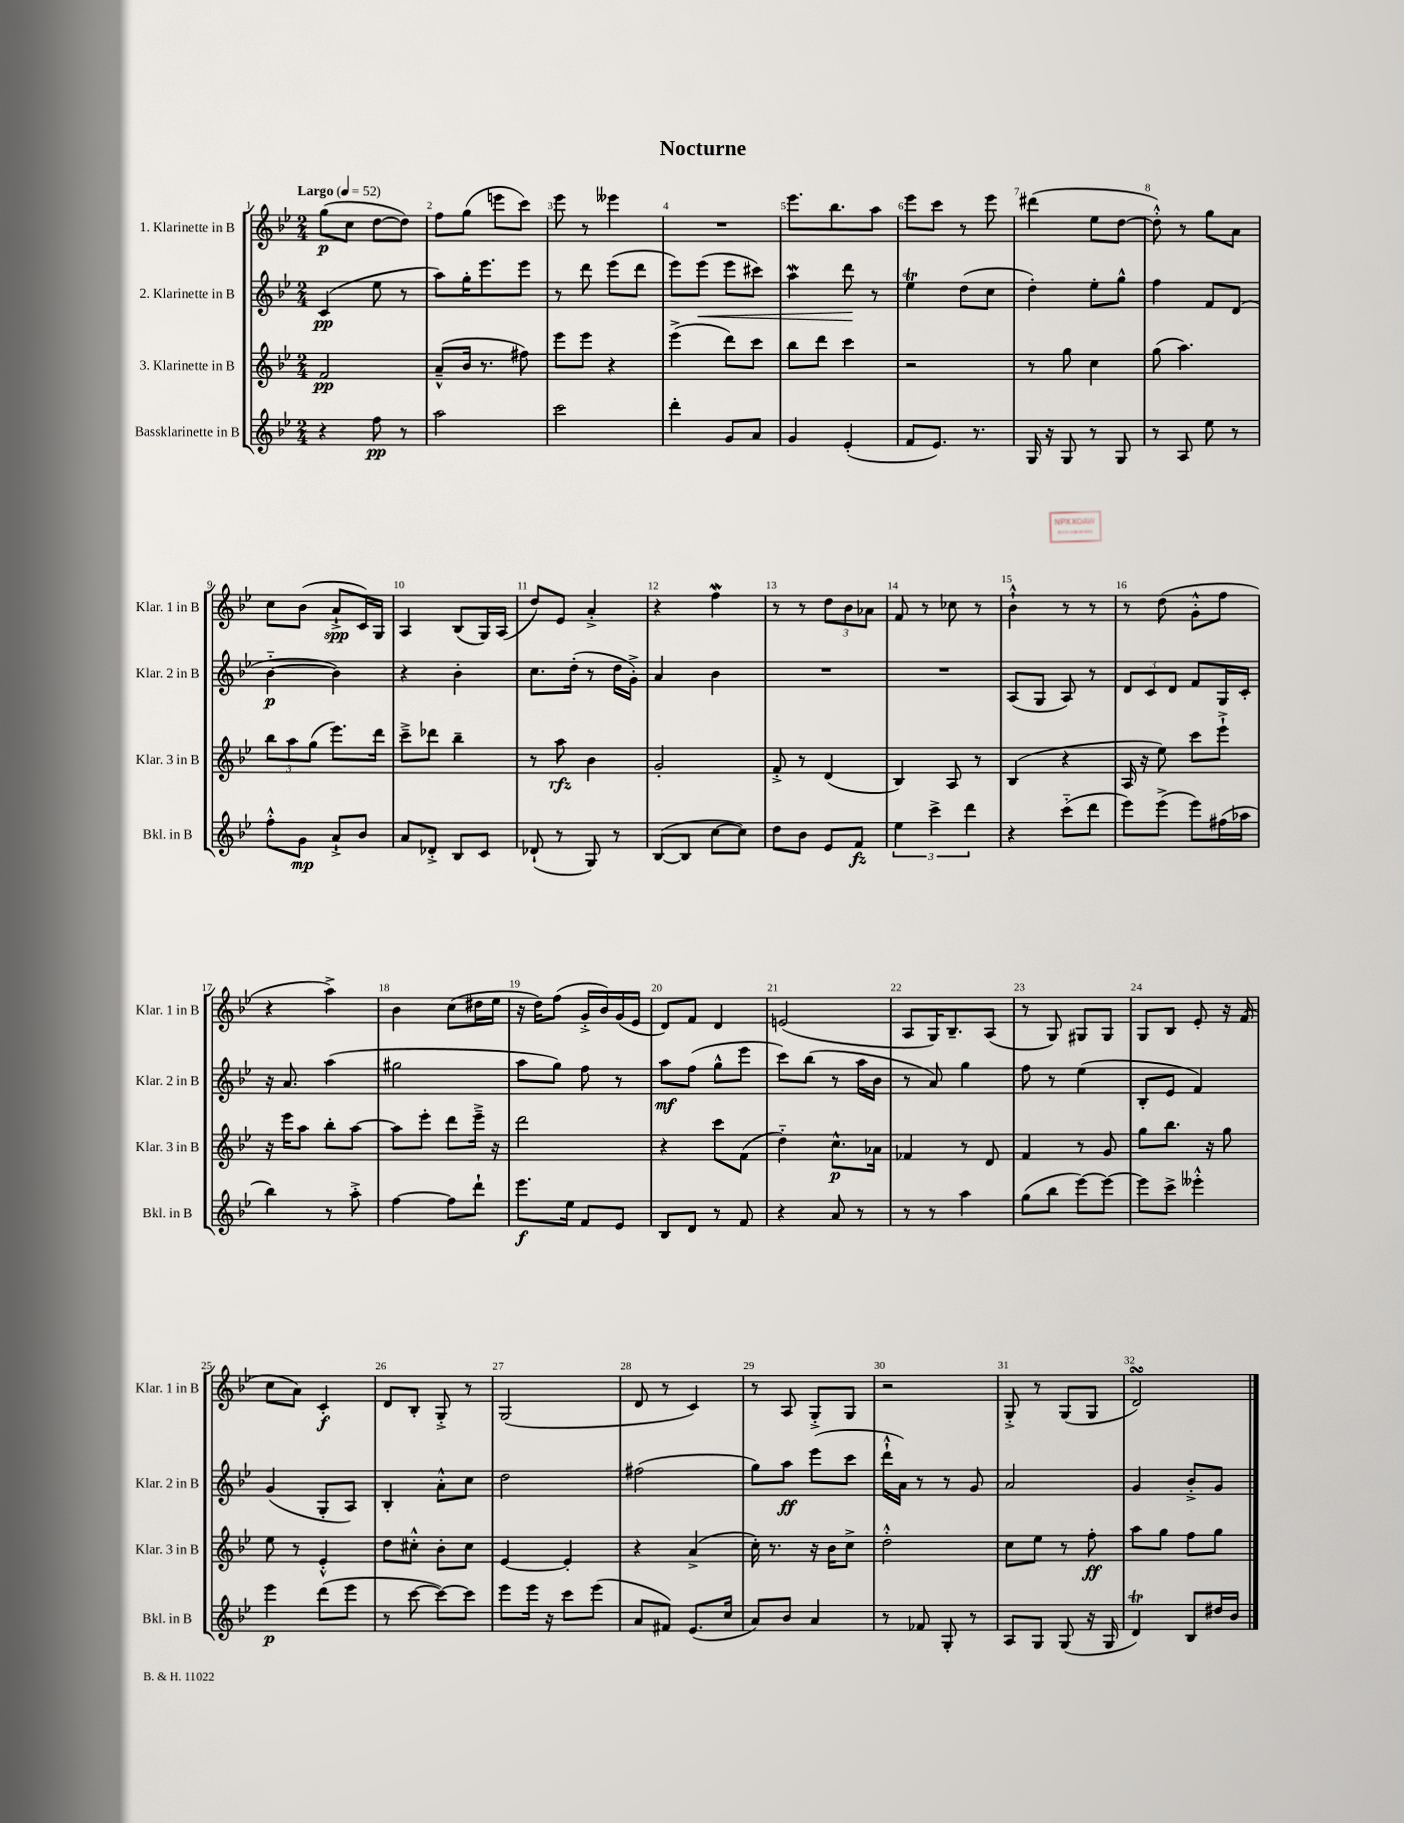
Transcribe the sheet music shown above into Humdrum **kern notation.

**kern	**kern	**kern	**kern
*staff4	*staff3	*staff2	*staff1
*clefG2	*clefG2	*clefG2	*clefG2
*k[b-e-]	*k[b-e-]	*k[b-e-]	*k[b-e-]
*M2/4	*M2/4	*M2/4	*M2/4
*MM52	*MM52	*MM52	*MM52
4r	2f	(4c	(8gg
.	.	.	8cc
8ff	.	8ee-	[8dd
8r	.	8r	8dd])
=	=	=	=
2aa	(8a~^^	8aa)	8ff
.	16b-	16gg'	(8gg
.	8.r	8.eee-	.
.	.	.	8eee
.	8ff#)	8eee-	8ccc)
=	=	=	=
2ccc	8eee-	8r	8eee-
.	8eee-	8ddd	8r
.	4r	(8eee-	4eee--
.	.	8ddd	.
=	=	=	=
4ddd'	(4eee-^	8eee-)	2r
.	.	(8eee-	.
8g	8ddd)	8eee-	.
8a	8ccc	8ccc#)	.
=	=	=	=
4g	8bb-	4aa	8.eee-
.	8ddd	.	.
.	.	.	8.bb-
(4e-'	4ccc	8ddd	.
.	.	8r	8aa
=	=	=	=
8f	2r	4ee-	8eee-
8.e-)	.	.	8ccc
.	.	(8dd	8r
8.r	.	.	.
.	.	8cc	8eee-
=	=	=	=
16G	8r	4dd')	(4ddd#
16r	.	.	.
8G	8gg	.	.
8r	4cc	8ee-'	8ee-
8G	.	8gg^^	[8dd
=	=	=	=
8r	(8gg	4ff	8dd'^^])
8A	4.aa)	.	8r
8ee-	.	8f	8gg
8r	.	(8d	8a
=	=	=	=
8ff'^^	12bb-	[4b-'~	8cc
.	12aa	.	.
8g	.	.	(8b-
.	(12gg	.	.
8a`^	8.eee-)	4b-])	8a`^
8b-	.	.	16c)
.	16ddd	.	16G
=	=	=	=
8a	8ccc~^	4r	4A
8d-'^	8ddd-	.	.
8B-	4bb-~	4b-'	(8B-
8c	.	.	16G)
.	.	.	(16A
=	=	=	=
(8d-`	8r	8.cc	8dd)
8r	8aa	.	8e-
.	.	(16dd'	.
8G)	4b-	8r	4a'^
8r	.	16dd	.
.	.	16g'^)	.
=	=	=	=
([8B-	2g'	4a	4r
8B-]	.	.	.
[8cc	.	4b-	4ff
8cc])	.	.	.
=	=	=	=
8dd	8f'^	2r	8r
8b-	8r	.	8r
8e-	(4d	.	12dd
.	.	.	12b-
8f	.	.	.
.	.	.	12a-
=	=	=	=
6ee-	4B-)	2r	8f
.	.	.	8r
6ccc^	.	.	.
.	8A	.	8cc-
6ddd	.	.	.
.	8r	.	8r
=	=	=	=
4r	(4B-	(8A	4b-`^^
.	.	8G	.
(8ccc'~	4r	8A)	8r
8ddd	.	8r	8r
=	=	=	=
8eee-)	16A	12d	8r
.	16r	.	.
.	.	12c	.
(8eee-^	8ee-)	.	(8dd
.	.	12d	.
8eee-)	8ccc	8f	8g'^^
(16ff#	8eee-`^	16G	8ff
16aa-	.	16c'	.
=	=	=	=
4bb-)	16r	16r	4r
.	16eee-	8.a	.
.	8aa	.	.
8r	8bb-'	(4aa	4aa^)
8aa'^	[8aa	.	.
=	=	=	=
[4ff	8aa]	2gg#	4b-
.	8eee-'	.	.
8ff]	8ddd	.	(8cc
8ddd`	16eee-~^	.	16dd#
.	16r	.	16ee-
=	=	=	=
8.eee-	2ddd	8aa	16r
.	.	.	16dd)
.	.	8gg)	(8ff
16ee-	.	.	.
8f	.	8ff	16g'^
.	.	.	16b-)
8e-	.	8r	(16g
.	.	.	16e-
=	=	=	=
8B-	4r	8aa	8d)
8d	.	(8ff	8f
8r	8ccc	8gg^^	4d
8f	(8f	8eee-	.
=	=	=	=
4r	4dd'~)	8ccc)	(2e
.	.	(8bb-	.
8a	8.cc^^	8r	.
8r	.	16aa	.
.	16a-	16b-	.
=	=	=	=
8r	4f-	8r	8A
8r	.	8a)	16G)
.	.	.	8.B-~
4aa	8r	4gg	.
.	8d	.	(8A
=	=	=	=
(8gg	4f	8ff	8r
8bb-	.	8r	8G)
[8eee-)	8r	(4ee-	8G#
8eee-_	8g	.	8G#
=	=	=	=
8eee-]	8gg	8B-'	8G
8ccc^	8.bb-	8e-	8B-
4eee--'^^	.	4f)	8e-'
.	16r	.	.
.	8gg	.	16r
.	.	.	(16f
=	=	=	=
4eee-	8ee-	(4g	8cc
.	8r	.	8a)
(8ddd	4e-'^^	8G'	4c'
8eee-	.	8A)	.
=	=	=	=
8r	8dd	4B-'	8d
[8ccc	8cc#'^^	.	8B-'
8ccc_)	8b-'	8a'^^	8G'^
8ccc]	8cc#	8cc	8r
=	=	=	=
8eee-	[4e-	2dd	(2G
16eee-	.	.	.
16r	.	.	.
8ccc	4e-']	.	.
(8eee-	.	.	.
=	=	=	=
8a	4r	(2ff#	8d
8f#)	.	.	8r
(8.e-	(4a^	.	4c)
16cc	.	.	.
=	=	=	=
8a)	16cc')	8gg)	8r
.	8.r	.	.
8b-	.	8aa	8A
4a	16r	(8eee-	8G'^
.	16b-	.	.
.	8cc^	8ccc	8G
=	=	=	=
8r	2dd'^^	16ddd`^^	2r
.	.	16a)	.
8f-	.	8r	.
8G'	.	8r	.
8r	.	8g	.
=	=	=	=
8A	8cc	2a	8G'^
8G	8ee-	.	8r
(8G	8r	.	(8G
16r	8ff'	.	8G
16G	.	.	.
=	=	=	=
4d)	8aa	4g	2d)
.	8gg	.	.
8B-	8ff	8b-'^	.
16dd#	8gg	8g	.
16b-	.	.	.
==	==	==	==
*-	*-	*-	*-
